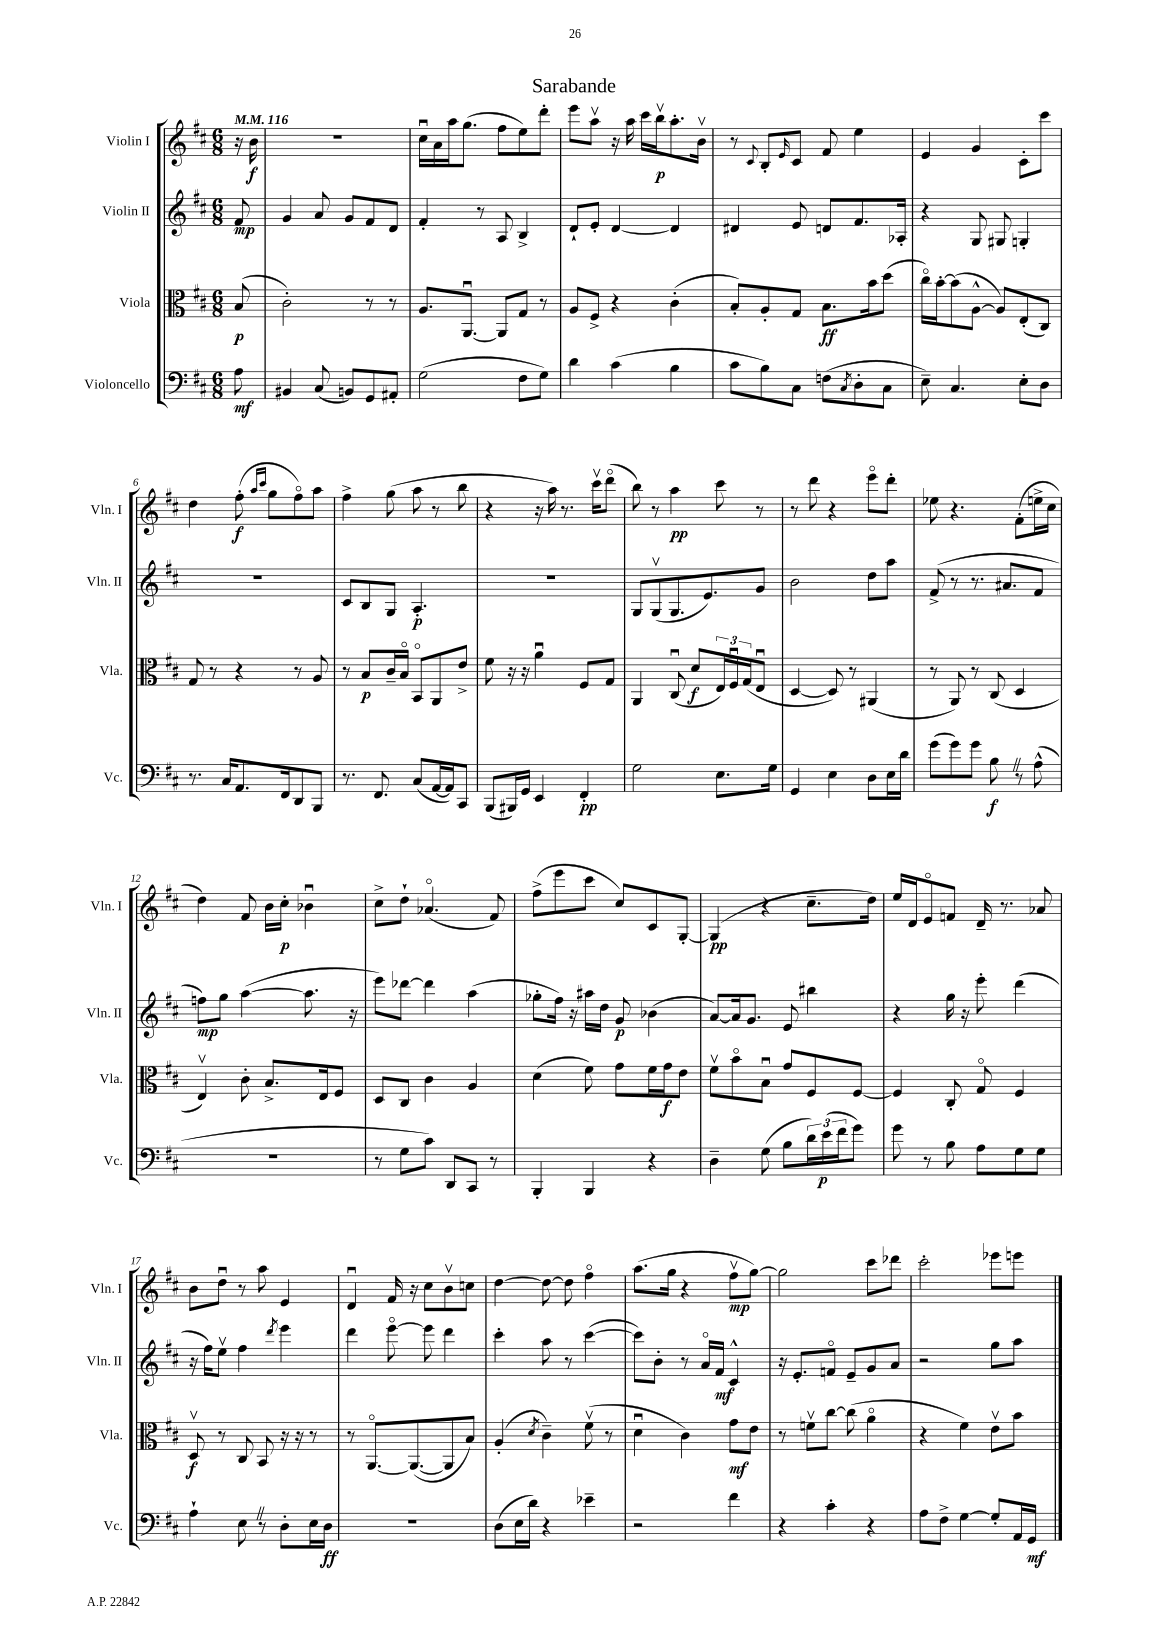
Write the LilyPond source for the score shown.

\header { title = "Sarabande" }
<<
\new StaffGroup <<
\new Staff = "s0" \with { instrumentName = "Violin I" shortInstrumentName = "Vln. I" } {
    \clef treble \key d \major \numericTimeSignature \time 6/8 \partial 8 \tempo 4 = 116
    r16 b'16\f |
    R2. |
    cis''16\downbow a'16 a''16 g''8.( fis''8 e''8) d'''8-. |
    e'''8 a''8\upbow r16 a''16 cis'''16 b''16\upbow\p a''8.-. b'16\upbow |
    r8 \appoggiatura { cis'8 } b8-. \grace { e'16 } cis'8 fis'8 e''4 |
    e'4 g'4 cis'8-. cis'''8 |
    d''4 fis''8-.\f( \grace { a''16 cis'''16 } g''8 fis''8\flageolet) a''8 |
    fis''4-> g''8( a''8 r8 b''8 |
    r4 r16 a''16) r8. cis'''16\upbow d'''8\flageolet( |
    b''8) r8 a''4\pp cis'''8 r8 |
    r8 d'''8 r4 e'''8\flageolet d'''8-. |
    ees''8 r4. fis'8-.( e''16-> cis''16 |
    d''4) fis'8 b'16 cis''16-.\p bes'4\downbow |
    cis''8-> d''8-! aes'4.\flageolet( fis'8) |
    fis''8->( e'''8 cis'''8 cis''8) cis'8 g8~-. |
    g4\pp( r4 cis''8.-- d''16) |
    e''16 d'16 e'8\flageolet f'8 d'16-- r8. aes'8 |
    b'8 d''8\downbow r8 a''8 e'4 |
    d'4\downbow fis'16 r16 cis''8 b'8\upbow c''8 |
    d''4~ d''8~ d''8 fis''4\flageolet |
    a''8.( g''16 r4 fis''8\upbow\mp g''8~) |
    g''2 cis'''8 des'''8 |
    cis'''2-. ees'''8 e'''8 \bar "|." |
}
\new Staff = "s1" \with { instrumentName = "Violin II" shortInstrumentName = "Vln. II" } {
    \clef treble \key d \major \numericTimeSignature \time 6/8 \partial 8
    fis'8\mp |
    g'4 a'8 g'8 fis'8 d'8 |
    fis'4-. r8 a8 b4-> |
    d'8-! e'8-. d'4~ d'4 |
    dis'4 e'8 d'8 fis'8. aes16-. |
    r4 g8 gis8 g4-. |
    R2. |
    cis'8 b8 g8 a4.-.\p |
    R2. |
    g8 g8\upbow( g8. e'8.) g'8 |
    b'2 d''8 a''8 |
    fis'8->( r8 r8. ais'8. fis'8 |
    f''8\mp) g''8 a''4~( a''8. r16 |
    e'''8) des'''8~ des'''4 a''4( |
    ges''8-. fis''16) r16 ais''16 d''16 g'8\p bes'4( |
    a'8~) a'16 g'8. e'8 bis''4 |
    r4 g''16 r16 e'''8-. d'''4( |
    r16 fis''16) e''8\upbow fis''4 \acciaccatura { d'''8 } e'''4 |
    d'''4 e'''8~\flageolet e'''8 d'''4 |
    cis'''4-. a''8 r8 cis'''4~( |
    cis'''8) b'8-. r8 a'16\flageolet fis'16\mf cis'4-^ |
    r16 e'8.-. f'8\flageolet e'8-- g'8 a'8 |
    r2 g''8 a''8 \bar "|." |
}
\new Staff = "s2" \with { instrumentName = "Viola" shortInstrumentName = "Vla." } {
    \clef alto \key d \major \numericTimeSignature \time 6/8 \partial 8
    b8\p( |
    cis'2-.) r8 r8 |
    a8. a,8.~\downbow a,8 g8 r8 |
    a8 fis8-> r4 cis'4-.( |
    b8-.) a8-. g8 b8.\ff b'16 d''8( |
    cis''16\flageolet) b'16~-. b'8( a8~-^ a8) e8-.( cis8) |
    g8 r8 r4 r8 a8 |
    r8 b8\p cis'16-- b16\flageolet b,8\flageolet a,8 e'8-> |
    fis'8 r16 r16 a'4\downbow fis8 g8 |
    a,4 cis8\downbow( d'8\f \tuplet 3/2 { e16) fis16\downbow g16( } e8\downbow |
    d4~ d8) r8 ais,4( |
    r8 a,8) r8 cis8( d4 |
    e4\upbow) cis'8-. b8.-> e16 fis8 |
    d8 cis8 cis'4 a4 |
    d'4( fis'8) g'8 fis'16 g'16\f e'8 |
    fis'8\upbow b'8\flageolet b8\downbow g'8 fis8 fis8~ |
    fis4 cis8-. g8\flageolet fis4 |
    d8\upbow\f r8 cis8 b,8 r16 r16 r8 |
    r8 a,8.~\flageolet a,8.~( a,8 b8) |
    a4-.( \acciaccatura { d'8 } cis'4--) fis'8\upbow( r8 |
    d'4\downbow cis'4) g'8\mf e'8 |
    r8 f'8\upbow cis''8~ cis''8( a'4\flageolet |
    r4 fis'4) e'8\upbow b'8 \bar "|." |
}
\new Staff = "s3" \with { instrumentName = "Violoncello" shortInstrumentName = "Vc." } {
    \clef bass \key d \major \numericTimeSignature \time 6/8 \partial 8
    a8\mf |
    bis,4 cis8( b,8) g,8 ais,8-. |
    g2( fis8 g8) |
    d'4 cis'4( b4 |
    cis'8 b8) cis8 f8( \acciaccatura { cis8 } d8-. cis8 |
    e8--) cis4. e8-. d8 |
    r8. cis16 a,8. fis,16 d,8 b,,8 |
    r8. fis,8. cis8( a,16~ a,16) cis,8 |
    b,,8( bis,,16) g,16 e,4 fis,4-.\pp |
    g2 e8. g16 |
    g,4 e4 d8 e16 d'16 |
    g'8( g'8) g'8 b8\f \once \override BreathingSign.text = \markup { \musicglyph "scripts.caesura.straight" } \breathe r8 a8-^( |
    R2. |
    r8 g8 cis'8) d,8 cis,8 r8 |
    b,,4-. b,,4 r4 |
    d4-- g8( b8 \tuplet 3/2 { d'16) e'16\p( fis'16 } g'8) |
    g'8 r8 b8 a8 g8 g8 |
    a4-! e8 \once \override BreathingSign.text = \markup { \musicglyph "scripts.caesura.straight" } \breathe r8 d8-. e16 d16\ff |
    R2. |
    d8( e16 d'16) r4 ees'4-- |
    r2 fis'4 |
    r4 cis'4-. r4 |
    a8 fis8-> g4~ g8-. a,16 g,16\mf \bar "|." |
}
>>
>>
